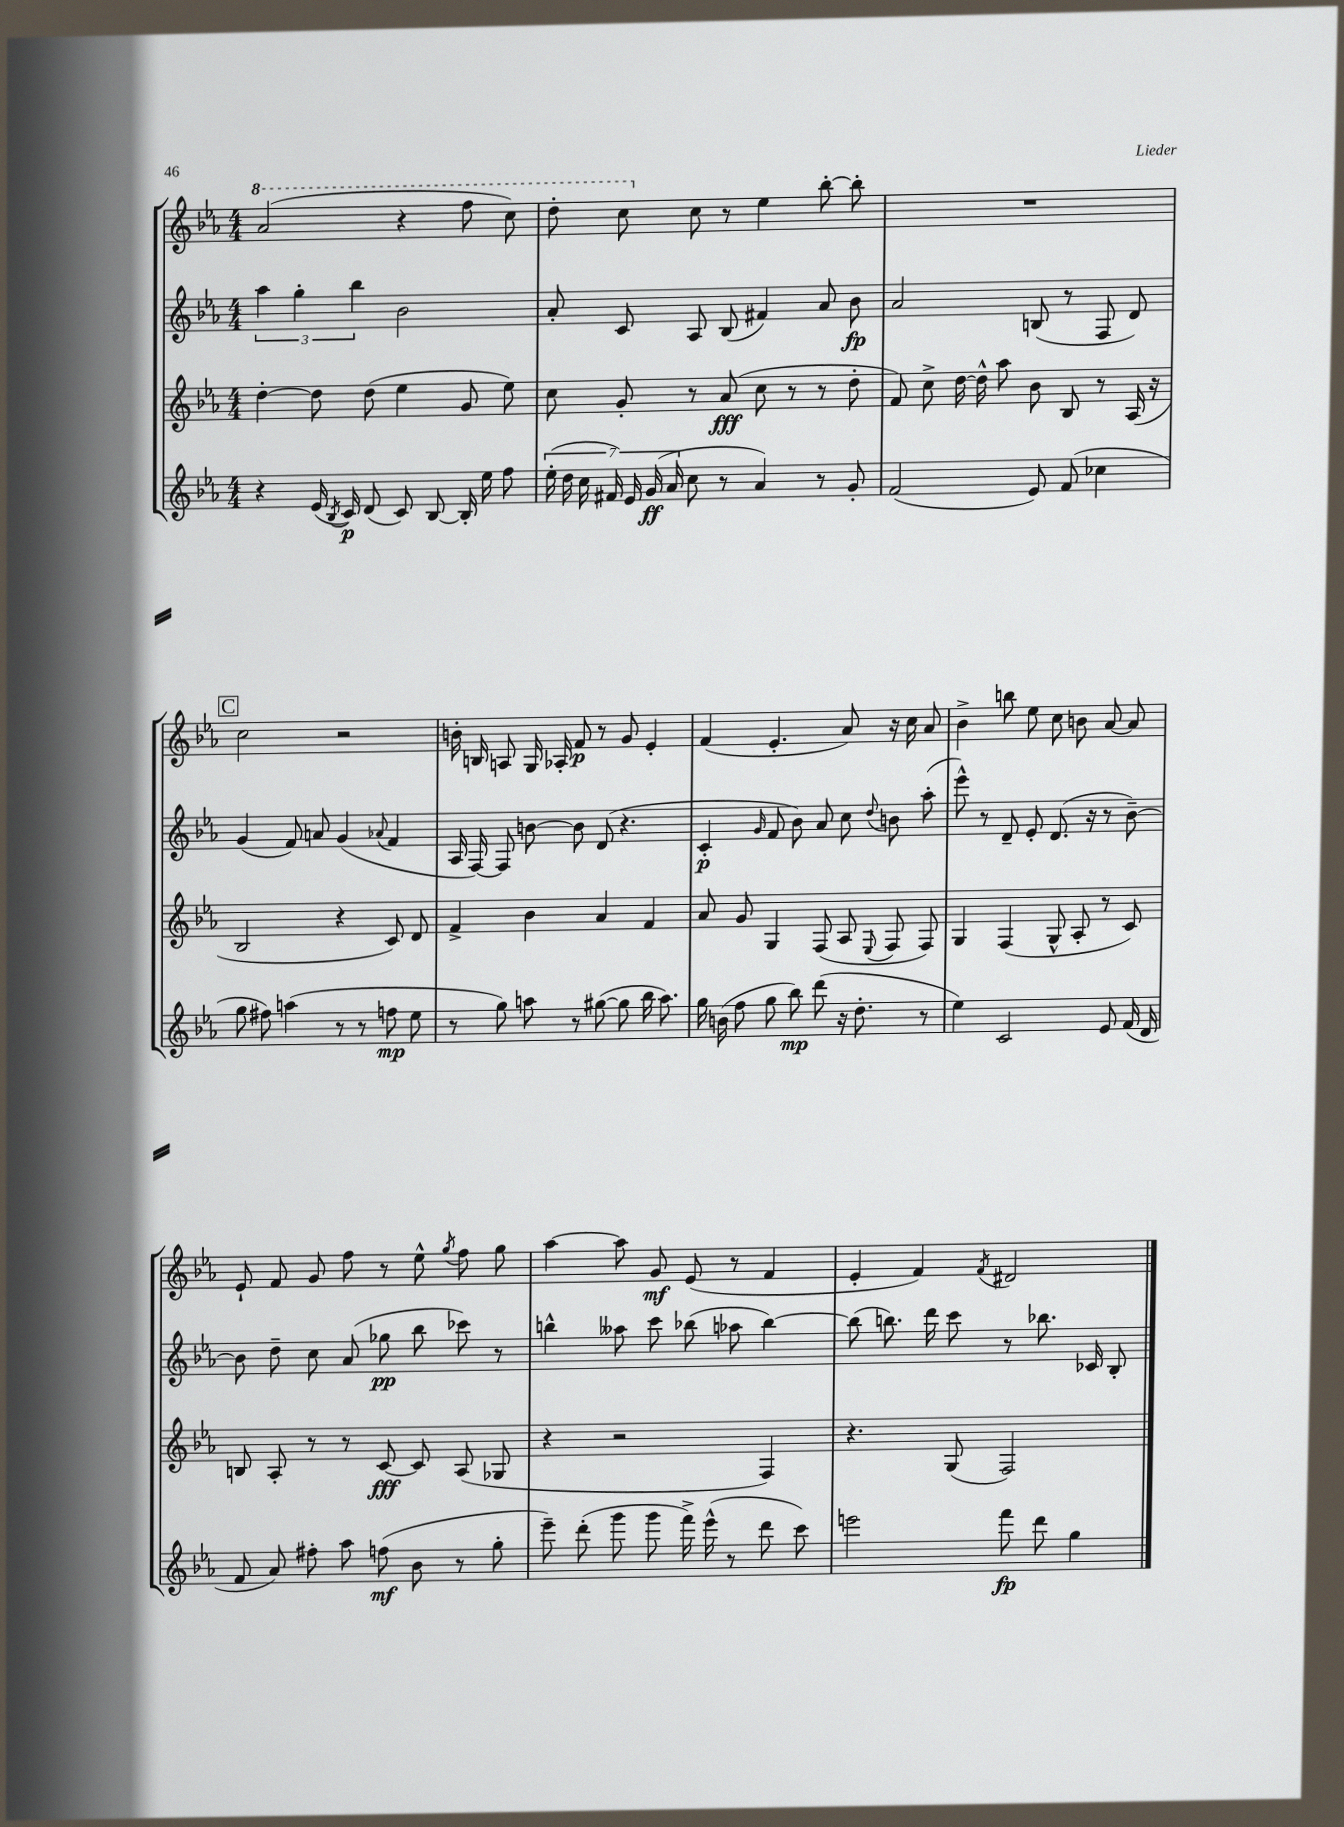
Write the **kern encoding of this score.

**kern	**kern	**kern	**kern
*staff4	*staff3	*staff2	*staff1
*clefG2	*clefG2	*clefG2	*clefG2
*k[b-e-a-]	*k[b-e-a-]	*k[b-e-a-]	*k[b-e-a-]
*M4/4	*M4/4	*M4/4	*M4/4
4r	[4dd'	6aa-	(2aa-
.	.	6gg'	.
(16e-	8dd]	.	.
8qB-	.	.	.
16c)	.	.	.
.	.	6bb-	.
(8d	(8dd	.	.
8c)	4ee-	2b-	4r
[8B-	.	.	.
16B-']	8g	.	8fff
16ee-	.	.	.
8ff	8ee-)	.	8ccc)
=	=	=	=
(28ee-'	8cc	8a-'	8ddd'
28dd	.	.	.
28cc	.	.	.
28f#)	.	.	.
.	8g'	8c	8ccc
28e-	.	.	.
(28g	.	.	.
28a-	.	.	.
8cc	8r	8A-	8cc
8r	(8a-	(8B-	8r
4a-)	8cc	4f#)	4ee-
.	8r	.	.
8r	8r	8a-	[8bb-'
8g'	8dd'	8b-	8bb-']
=	=	=	=
(2f	8f)	2a-	1r
.	8cc^	.	.
.	[16dd	.	.
.	16dd^^]	.	.
.	8aa-	.	.
8e-)	8b-	(8B	.
(8f	8B-	8r	.
4cc-	8r	8F	.
.	(16A-	8d)	.
.	16r	.	.
=	=	=	=
8gg	2B-	(4g	2cc
8ff#)	.	.	.
(4aa	.	8f)	.
.	.	8a	.
8r	4r	(4g	2r
8r	.	.	.
.	.	8qqa-	.
8ff	8c)	4f	.
8ee-	8d	.	.
=	=	=	=
8r	4f^	16A-	16b'
.	.	[16F)	16B
8gg)	.	8F]	8A
8aa	4b-	[8b	16G
.	.	.	16A-'
8r	.	8b]	8f
([8gg#	4a-	(8d	8r
8gg#]	.	4.r	8g
16bb-	4f	.	4e-'
8.aa)	.	.	.
=	=	=	=
16gg	8a-	4c'	(4f
(16b	.	.	.
8ff	8g	.	.
.	.	16qqg	.
8gg	4G	8f	4.e-'
8bb-)	.	8b-)	.
(8ddd	(8F	8a-	.
16r	8A-	8cc	8a-)
8.dd'	.	.	.
.	8qqE-	8qqdd	.
.	8F	8b	16r
.	.	.	16cc
8r	8F)	(8aa-'	8a-
=	=	=	=
4ee-)	4G	8eee-^^)	4b-^
.	.	8r	.
2c	(4F	8d~	8bb
.	.	8e-'	8ee-
.	8G^^	(8.d	8cc
.	8A-'	.	8b
.	.	16r	.
8e-	8r	8r	[8a-
(16f	8c)	[8b-~)	8a-]
16d	.	.	.
=	=	=	=
8f	8B	8b-]	8e-`
8a-)	8A-'	8dd~	8f
8ff#'	8r	8cc	8g
8aa-	8r	(8a-	8ff
(8ff	[8c	8gg-	8r
8b-	8c]	8bb-	8ee-^^
.	.	.	8qgg
8r	(8A-	8ccc-)	8ff
8gg'	8G-	8r	8gg
=	=	=	=
8eee-~)	4r	4bb^^	[4aa-
(8ddd'	.	.	.
8ggg	2r	8aa--	8aa-]
8ggg	.	8ccc	8g
16fff^)	.	(8bb-	(8e-
(16eee-^^	.	.	.
8r	.	8aa-	8r
8ddd	4F)	[4bb-)	4f
8ccc)	.	.	.
=	=	=	=
2eee	4.r	(8bb-]	4e-'
.	.	8.bb)	.
.	.	.	4f)
.	.	16ddd	.
.	(8G	8ccc	.
.	.	.	8qf
8fff	2F)	8r	2d#
8ddd	.	8.bb-	.
4gg	.	.	.
.	.	16c-	.
.	.	8B-'	.
==	==	==	==
*-	*-	*-	*-
